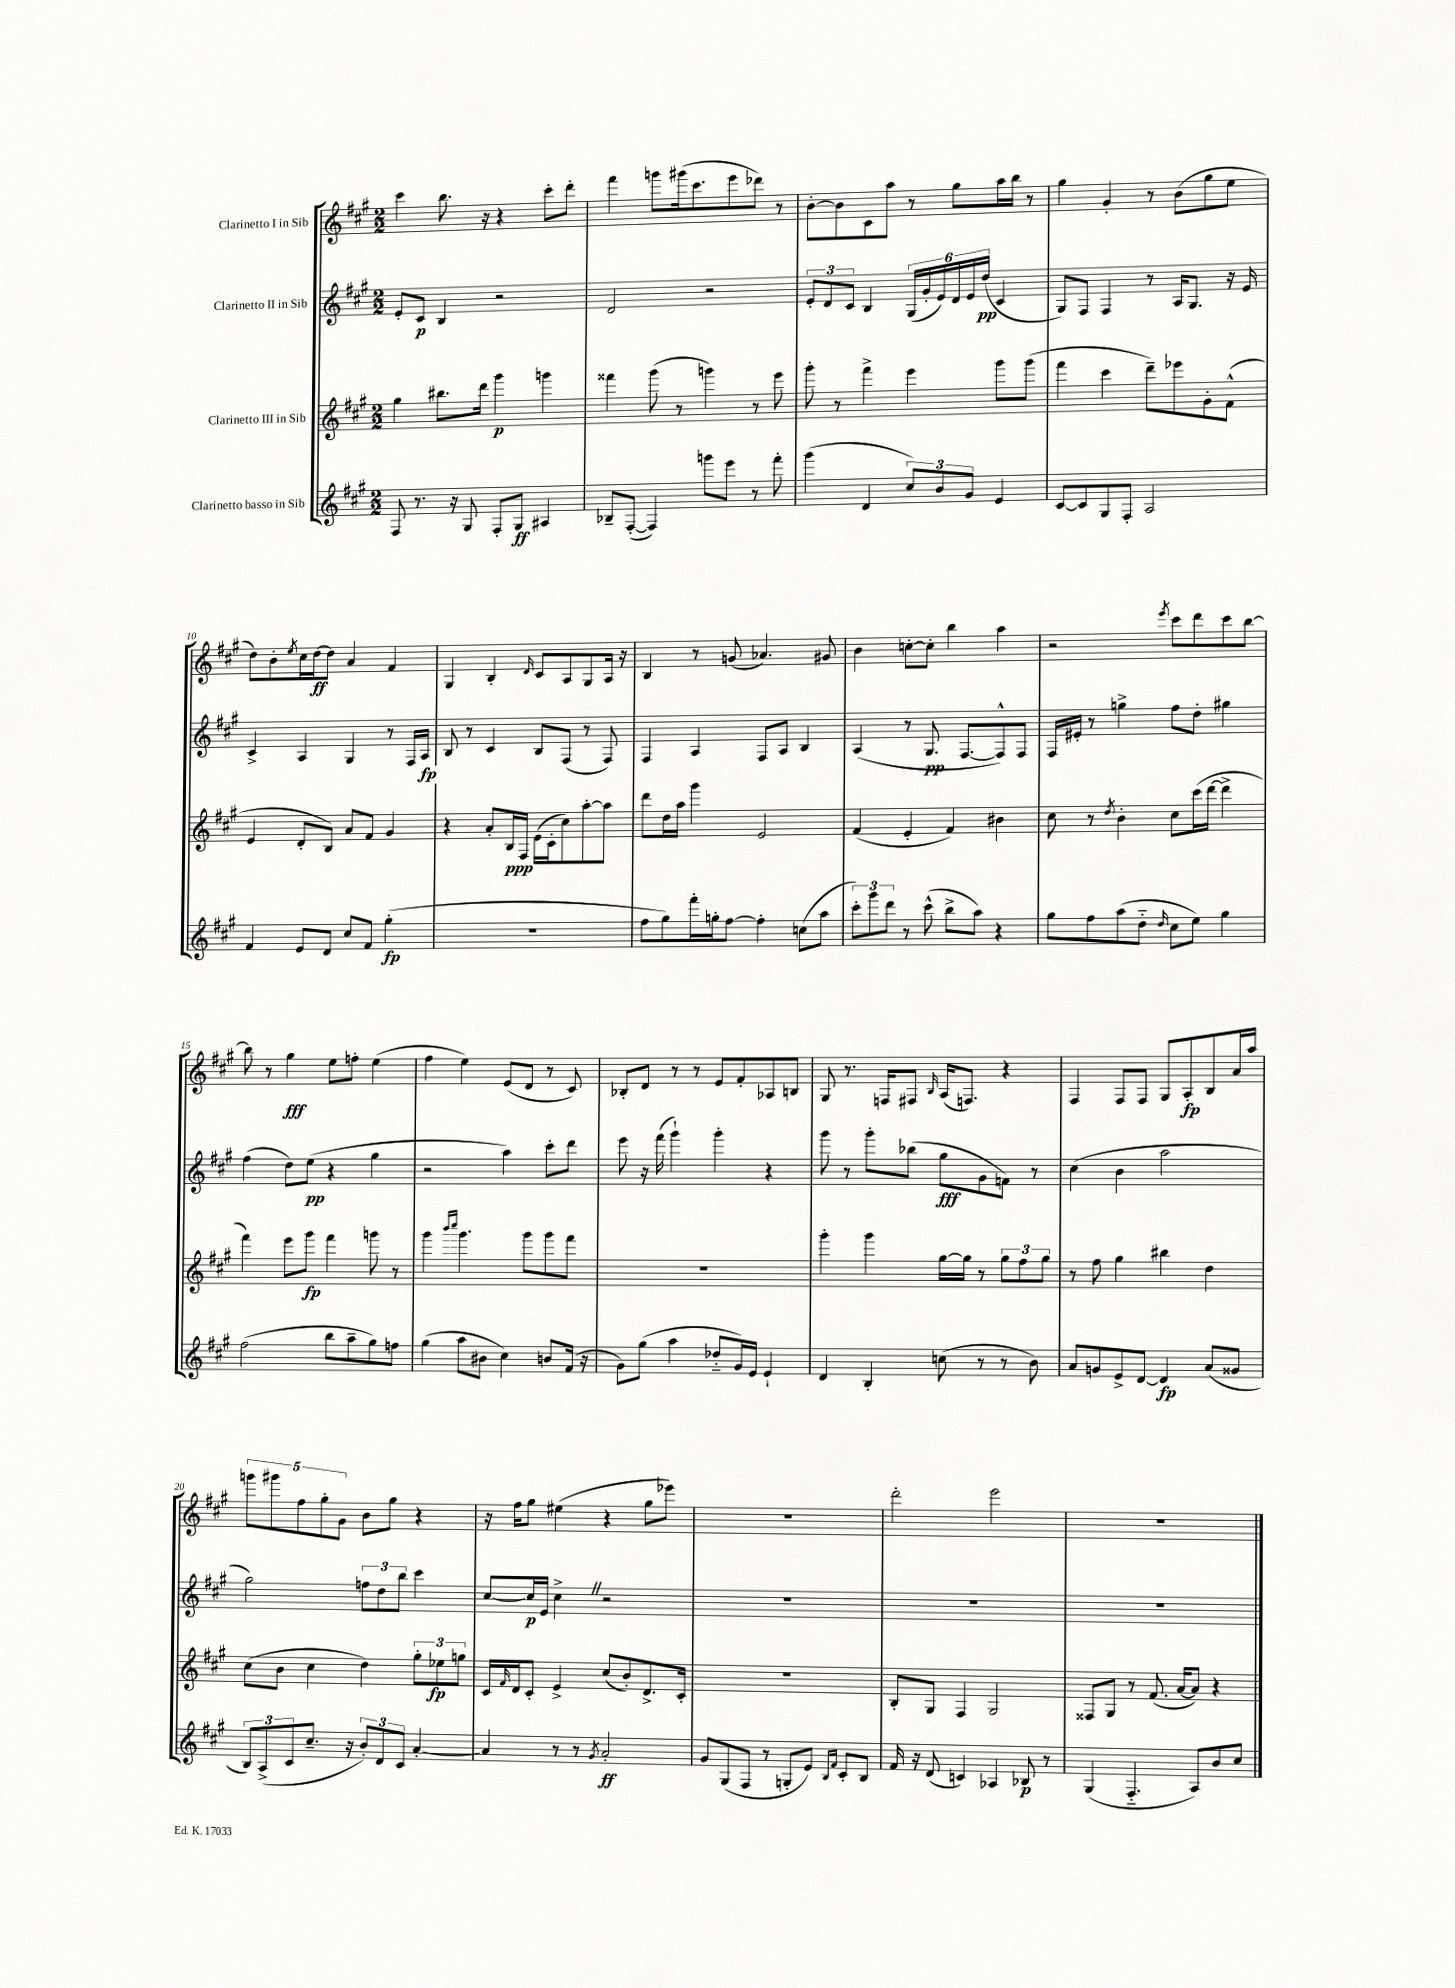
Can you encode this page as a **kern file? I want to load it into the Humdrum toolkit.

**kern	**kern	**kern	**kern
*staff4	*staff3	*staff2	*staff1
*clefG2	*clefG2	*clefG2	*clefG2
*k[f#c#g#]	*k[f#c#g#]	*k[f#c#g#]	*k[f#c#g#]
*M2/2	*M2/2	*M2/2	*M2/2
8F#	4gg#	8e'	4ccc#
8.r	.	8c#	.
.	8.bb#	4B	8.bb
16r	.	.	.
8G#	.	.	.
.	16ddd	.	16r
8F#'	4ggg#	2r	4r
8G#	.	.	.
4A#	4ggg	.	8ccc#'
.	.	.	8ddd'
=	=	=	=
8B-~	4fff##	2d	4fff#
([8F#'	.	.	.
4F#])	(8ggg#	.	8ggg
.	8r	.	(16ggg#
.	.	.	8.ccc#
8ggg	4ggg)	2r	.
8eee	.	.	8eee
8r	8r	.	8ddd-)
8fff#'	8eee	.	8r
=	=	=	=
(4ggg#	8ggg#'	12e'	[8b'
.	.	12d	.
.	8r	.	8b]
.	.	12c#	.
4d	4fff#^	4B	8c#
.	.	.	8aa
12cc#)	4eee	(24G#	8r
.	.	24g#'	.
12b	.	24e)	.
.	.	24d	8gg#
12g#	.	24e	.
.	.	(24dd	.
4e	8ggg#	4c#	16aa
.	.	.	16bb
.	(8ggg#	.	8r
=	=	=	=
[8c#	4fff#	8G#)	4gg#
8c#]	.	8F#	.
8G#	4ccc#	4F#	4g#'
8F#'	.	.	.
2A	8ddd~)	8r	8r
.	8eee-	16A	(8b
.	.	8.G#	.
.	8g#'	.	8gg#
.	(8f#^^	16r	8ee
.	.	16e	.
=	=	=	=
4f#	4e	4c#^	8dd)
.	.	.	8b'
.	.	.	8qee
8e	8d'	4A	16cc#
.	.	.	[16dd
8d	8B)	.	8dd]
8cc#	8a	4G#	4a
8f#	8f#	.	.
(4gg#'	4g#	8r	4f#
.	.	16F#	.
.	.	16A	.
=	=	=	=
1r	4r	8B	4G#
.	.	8r	.
.	8a'	4c#	4B'
.	16B	.	.
.	16F#	.	.
.	.	.	16qqd
.	(16e	8B	8c#
.	16c#'	.	.
.	8cc#)	(8F#	8A
.	[8aa'	8r	8G#
.	8aa]	8F#)	16A
.	.	.	16r
=	=	=	=
8ff#	8ddd	4F#	4B
8gg#)	16dd	.	.
.	16aa	.	.
16fff#'	4ggg#	4A	8r
16gg'	.	.	.
[8ff#	.	.	(8g
4ff#']	2e	8F#	4.a-)
.	.	8A	.
(8cc	.	4B	.
8aa	.	.	8g#
=	=	=	=
12ccc#')	(4f#	(4A	4b
12ggg#	.	.	.
12ddd	.	.	.
8r	4e'	8r	[8cc'
(8ccc#^^	.	8.G#	8cc']
8bb^	4f#)	.	4bb
.	.	[8.F#	.
8aa)	.	.	.
4r	4b#	8F#^^])	4aa
.	.	8F#	.
=	=	=	=
8gg#	8cc#	16F#	2r
.	.	16e#'	.
8ff#	8r	8r	.
.	8qdd	.	.
(8aa	4b'	4gg^	.
8dd'~	.	.	.
16qqdd	.	.	8qeee
8cc#	8cc#	8ff#	8ccc#
8ee)	(16ccc#	8dd'	8ddd
.	[16ddd	.	.
4gg#	4ddd^]	4gg#	8ccc#
.	.	.	[8bb
=	=	=	=
(2ff#	4fff#)	(4ff#	8bb]
.	.	.	8r
.	8eee	8dd)	4gg#
.	8ggg#	(8ee	.
8bb	4fff#	4r	8ee
8aa~	.	.	8ff'
8gg#)	8ggg	4gg#	(4ee
8ff	8r	.	.
=	=	=	=
(4gg#	4ggg#	2r	4ff#
.	16qqbbb	.	.
.	16qqcccc#	.	.
8aa	4.ggg#	.	4ee)
8b#	.	.	.
4cc#)	.	4aa)	(8e
.	8ggg#	.	8d
8b	8ggg#	8ccc#'	8r
(16f#	8fff#	8ddd	8c#)
16r	.	.	.
=	=	=	=
8g#)	1r	8eee	8B-'
(8gg#	.	16r	8d
.	.	(16fff#	.
4aa	.	4ggg#`)	8r
.	.	.	8r
8dd-'~	.	4ggg#'	8e
16g#)	.	.	8f#'
16e	.	.	.
4e`	.	4r	8A-
.	.	.	8B
=	=	=	=
4d	4ggg#'	8ggg#	8G#
.	.	8r	8.r
4B'	4ggg#	8ggg#'	.
.	.	.	16F
.	.	(8bb-	8F#
.	.	.	16qqB
(8cc	[16gg#	8gg#	(16A
.	16gg#]	.	8.F)
8r	8r	8g#	.
8r	12gg#	8f)	4r
.	12ff#	.	.
8b)	.	8r	.
.	12gg#	.	.
=	=	=	=
8a	8r	(4cc#	4F#
8g	8ff#	.	.
8e^	4gg#	4b	8F#
[8d	.	.	8F#
4d]	4bb#	2aa	8G#
.	.	.	8A'
(8a	4dd	.	8B
8g##	.	.	16a
.	.	.	16aa
=	=	=	=
12B)	(8cc#	2gg#)	10ggg
(12A^	.	.	.
.	.	.	10ggg#
.	8b	.	.
12c#	.	.	.
.	.	.	10ff#
8.cc#~	4cc#	.	.
.	.	.	10gg#'
.	.	.	10g#
16r	.	.	.
12b')	4dd)	12ff	8b
12d	.	12dd	.
.	.	.	8gg#
12c#	.	12bb	.
[4a'	12gg#'	4ccc#	4r
.	12ee-	.	.
.	12gg	.	.
=	=	=	=
4a]	16c#	[8cc#	16r
.	16qqf#	.	.
.	16d	.	16ff#
.	8c#'	16cc#]	8gg#
.	.	16e	.
8r	4e^	4cc#^	(4ee#
8r	.	.	.
8qg#	.	.	.
2a'	(8cc#	2r	4r
.	8b')	.	.
.	8.d^	.	8gg#
.	.	.	8eee-)
.	16c#'	.	.
=	=	=	=
8g#	1r	1r	1r
(8G#	.	.	.
8F#	.	.	.
8r	.	.	.
8G'	.	.	.
8e)	.	.	.
16qqB	.	.	.
16qqf#	.	.	.
8c#'	.	.	.
8B	.	.	.
=	=	=	=
16f#	8B'	1r	2ddd'
16r	.	.	.
(8d	8G#	.	.
4c)	4F#	.	.
4A-	2G#	.	2eee
8B-	.	.	.
8r	.	.	.
=	=	=	=
(4G#	8F##	1r	1r
.	8G#	.	.
4.F#'~	8r	.	.
.	(8.f#	.	.
.	[16a	.	.
8A)	8a])	.	.
8b	4r	.	.
8cc#	.	.	.
==	==	==	==
*-	*-	*-	*-
